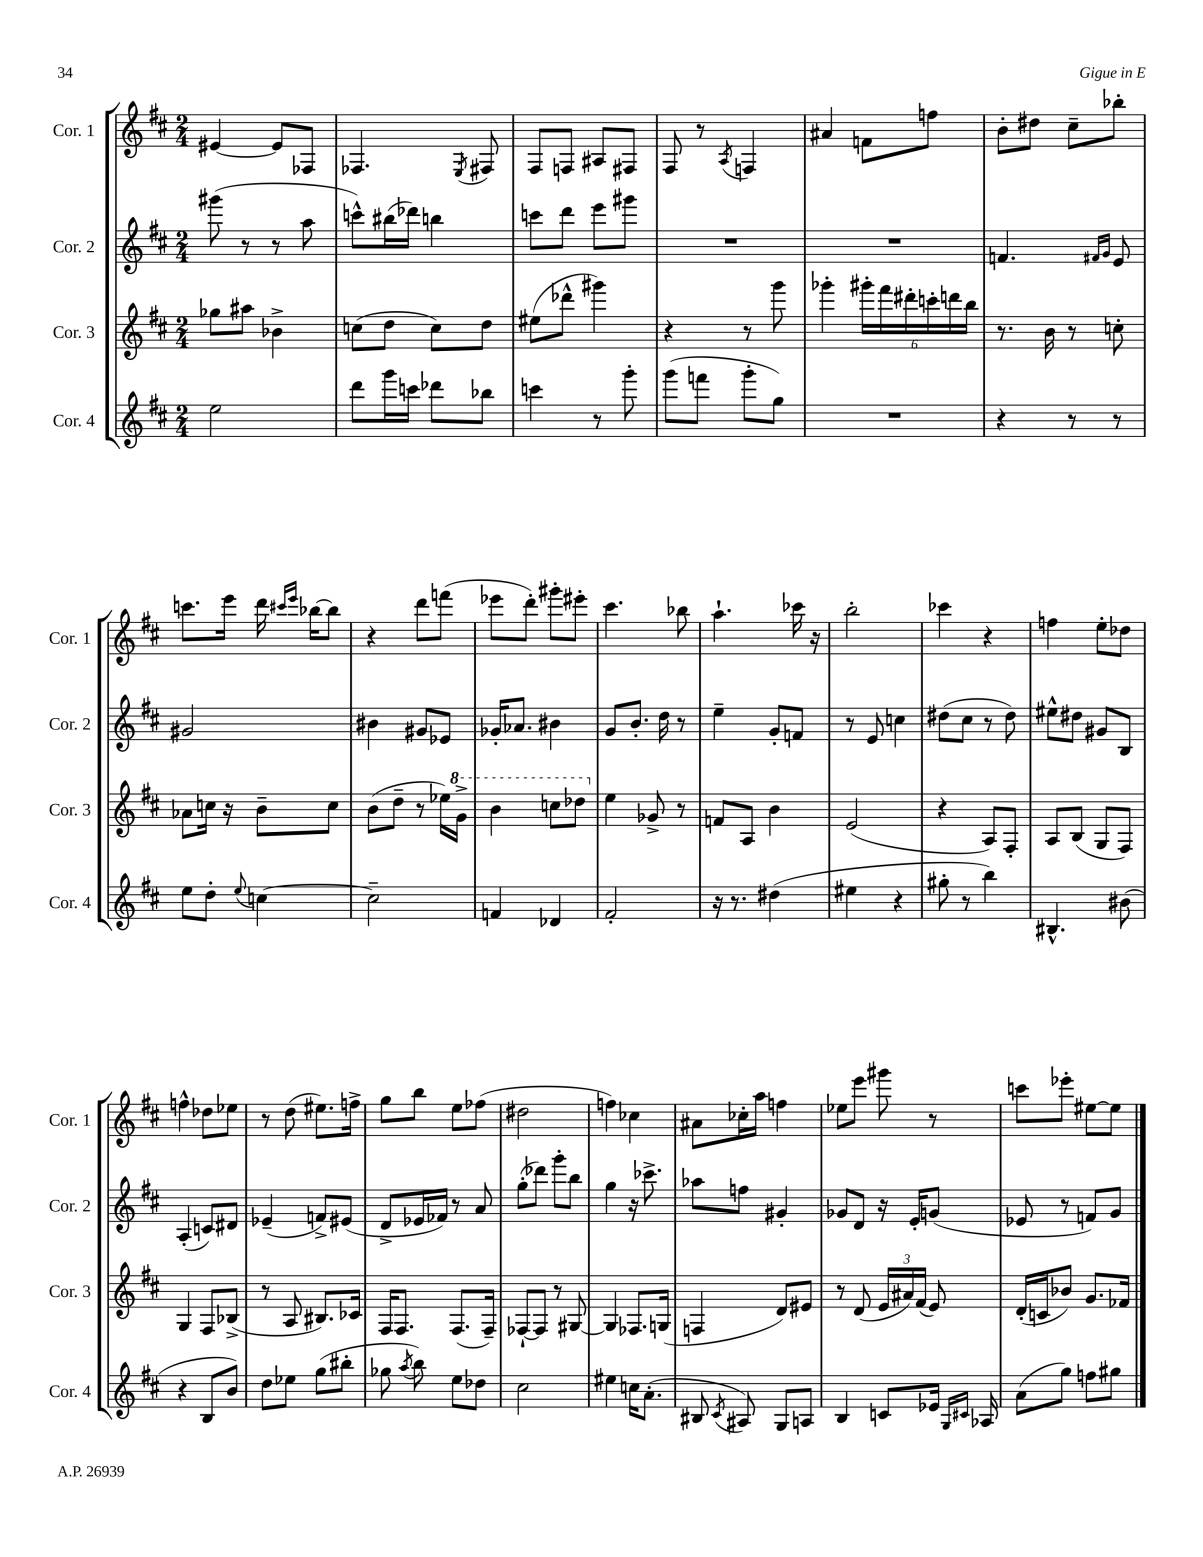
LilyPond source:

<<
\new StaffGroup <<
\new Staff = "s0" \with { instrumentName = "Cor. 1" shortInstrumentName = "Cor. 1" } {
    \clef treble \key d \major \numericTimeSignature \time 2/4
    \autoBeamOff eis'4~ eis'8[ fes8] |
    fes4. \acciaccatura { e8 } fis8 |
    fis8[ f8] ais8[ fis8] |
    fis8 r8 \acciaccatura { a8 } f4 |
    ais'4 f'8[ f''8] |
    b'8[-. dis''8] cis''8[-- bes''8]-. |
    c'''8.[ e'''16] d'''16 \grace { cis'''16[ e'''16] } bes''16[~ bes''8] |
    r4 d'''8[ f'''8]( |
    ees'''8[ d'''8]-.) gis'''8[-. eis'''8]-. |
    cis'''4. bes''8 |
    a''4.-! ces'''16 r16 |
    b''2-. |
    ces'''4 r4 |
    f''4 e''8[-. des''8] |
    f''4-^ des''8[ ees''8] |
    r8 d''8( eis''8.[) f''16]-> |
    g''8[ b''8] e''8[ fes''8]( |
    dis''2 |
    f''4) ces''4 |
    ais'8[ ces''16-. a''16] f''4 |
    ees''8[ e'''8] gis'''8 r8 |
    c'''8[ ees'''8]-. eis''8[~ eis''8] \bar "|." |
}
\new Staff = "s1" \with { instrumentName = "Cor. 2" shortInstrumentName = "Cor. 2" } {
    \clef treble \key d \major \numericTimeSignature \time 2/4
    \autoBeamOff gis'''8( r8 r8 a''8 |
    c'''8[-^) bis''16( des'''16]) b''4 |
    c'''8[ d'''8] e'''8[ gis'''8] |
    R2 |
    R2 |
    f'4. \grace { fis'16[ g'16] } e'8 |
    gis'2 |
    bis'4 gis'8[ ees'8] |
    ges'16[-. aes'8.] bis'4 |
    g'8[ b'8.]-. d''16 r8 |
    e''4-- g'8[-. f'8] |
    r8 e'8 c''4 |
    dis''8[( cis''8] r8 dis''8) |
    eis''8[-^ dis''8] gis'8[ b8] |
    a4-.( c'8[) dis'8] |
    ees'4--( f'8[->) eis'8]( |
    d'8[-> ees'16 fes'16]) r8 a'8 |
    g''8[-.( des'''8]) g'''8[-. b''8] |
    g''4 r16 ces'''8.-> |
    aes''8[ f''8] gis'4-. |
    ges'8[ d'8] r16 e'16[-. g'8]( |
    ees'8 r8 f'8[) g'8] \bar "|." |
}
\new Staff = "s2" \with { instrumentName = "Cor. 3" shortInstrumentName = "Cor. 3" } {
    \clef treble \key d \major \numericTimeSignature \time 2/4
    \autoBeamOff ges''8[ ais''8] bes'4-> |
    c''8[( d''8] c''8[) d''8] |
    eis''8[( des'''8]-^ gis'''4) |
    r4 r8 g'''8 |
    ges'''4-. \tuplet 6/4 { gis'''16[-. fis'''16 dis'''16-. c'''16-. d'''16 b''16] } |
    r8. b'16 r8 c''8-. |
    aes'8[ c''16] r16 b'8[-- c''8] |
    b'8[( d''8]-- r8 ees''16[) \ottava #1 g''16]-> |
    b''4 c'''8[ des'''8] \ottava #0 |
    e''4 ges'8-> r8 |
    f'8[ a8] b'4 |
    e'2( |
    r4 a8[) fis8]-. |
    a8[ b8]( g8[ fis8]) |
    g4 fis8[ bes8]->( |
    r8 a8 bis8.[) ces'16] |
    fis16[ fis8.] fis8.[( fis16]--) |
    fes8[~-! fes8] r8 gis8~ |
    gis4 fes8.[ g16]( |
    f4 d'8[) eis'8] |
    r8 d'8( \tuplet 3/2 { e'16[ ais'16) fis'16]( } e'8) |
    d'16[-.( c'16 bes'8]) g'8.[ fes'16] \bar "|." |
}
\new Staff = "s3" \with { instrumentName = "Cor. 4" shortInstrumentName = "Cor. 4" } {
    \clef treble \key d \major \numericTimeSignature \time 2/4
    \autoBeamOff e''2 |
    d'''8[ g'''16 c'''16] des'''8[ bes''8] |
    c'''4 r8 g'''8-. |
    g'''8[( f'''8] g'''8[-. g''8]) |
    R2 |
    r4 r8 r8 |
    e''8[ d''8]-. \appoggiatura { e''8 } c''4~ |
    c''2-- |
    f'4 des'4 |
    fis'2-. |
    r16 r8. dis''4( |
    eis''4 r4 |
    gis''8-. r8 b''4) |
    bis4.-^ bis'8( |
    r4 b8[ b'8]) |
    d''8[ ees''8] g''8[( bis''8]-. |
    ges''8 \acciaccatura { a''8 } b''8) e''8[ des''8] |
    cis''2 |
    eis''4 c''16[ a'8.]-.( |
    bis8 \acciaccatura { cis'8 } ais8) g8[ a8] |
    b4 c'8[ ees'16] \grace { g16[ cis'16] } aes16 |
    a'8[( g''8]) f''8[ gis''8] \bar "|." |
}
>>
>>
\layout { \context { \Score \remove "Bar_number_engraver" } }
